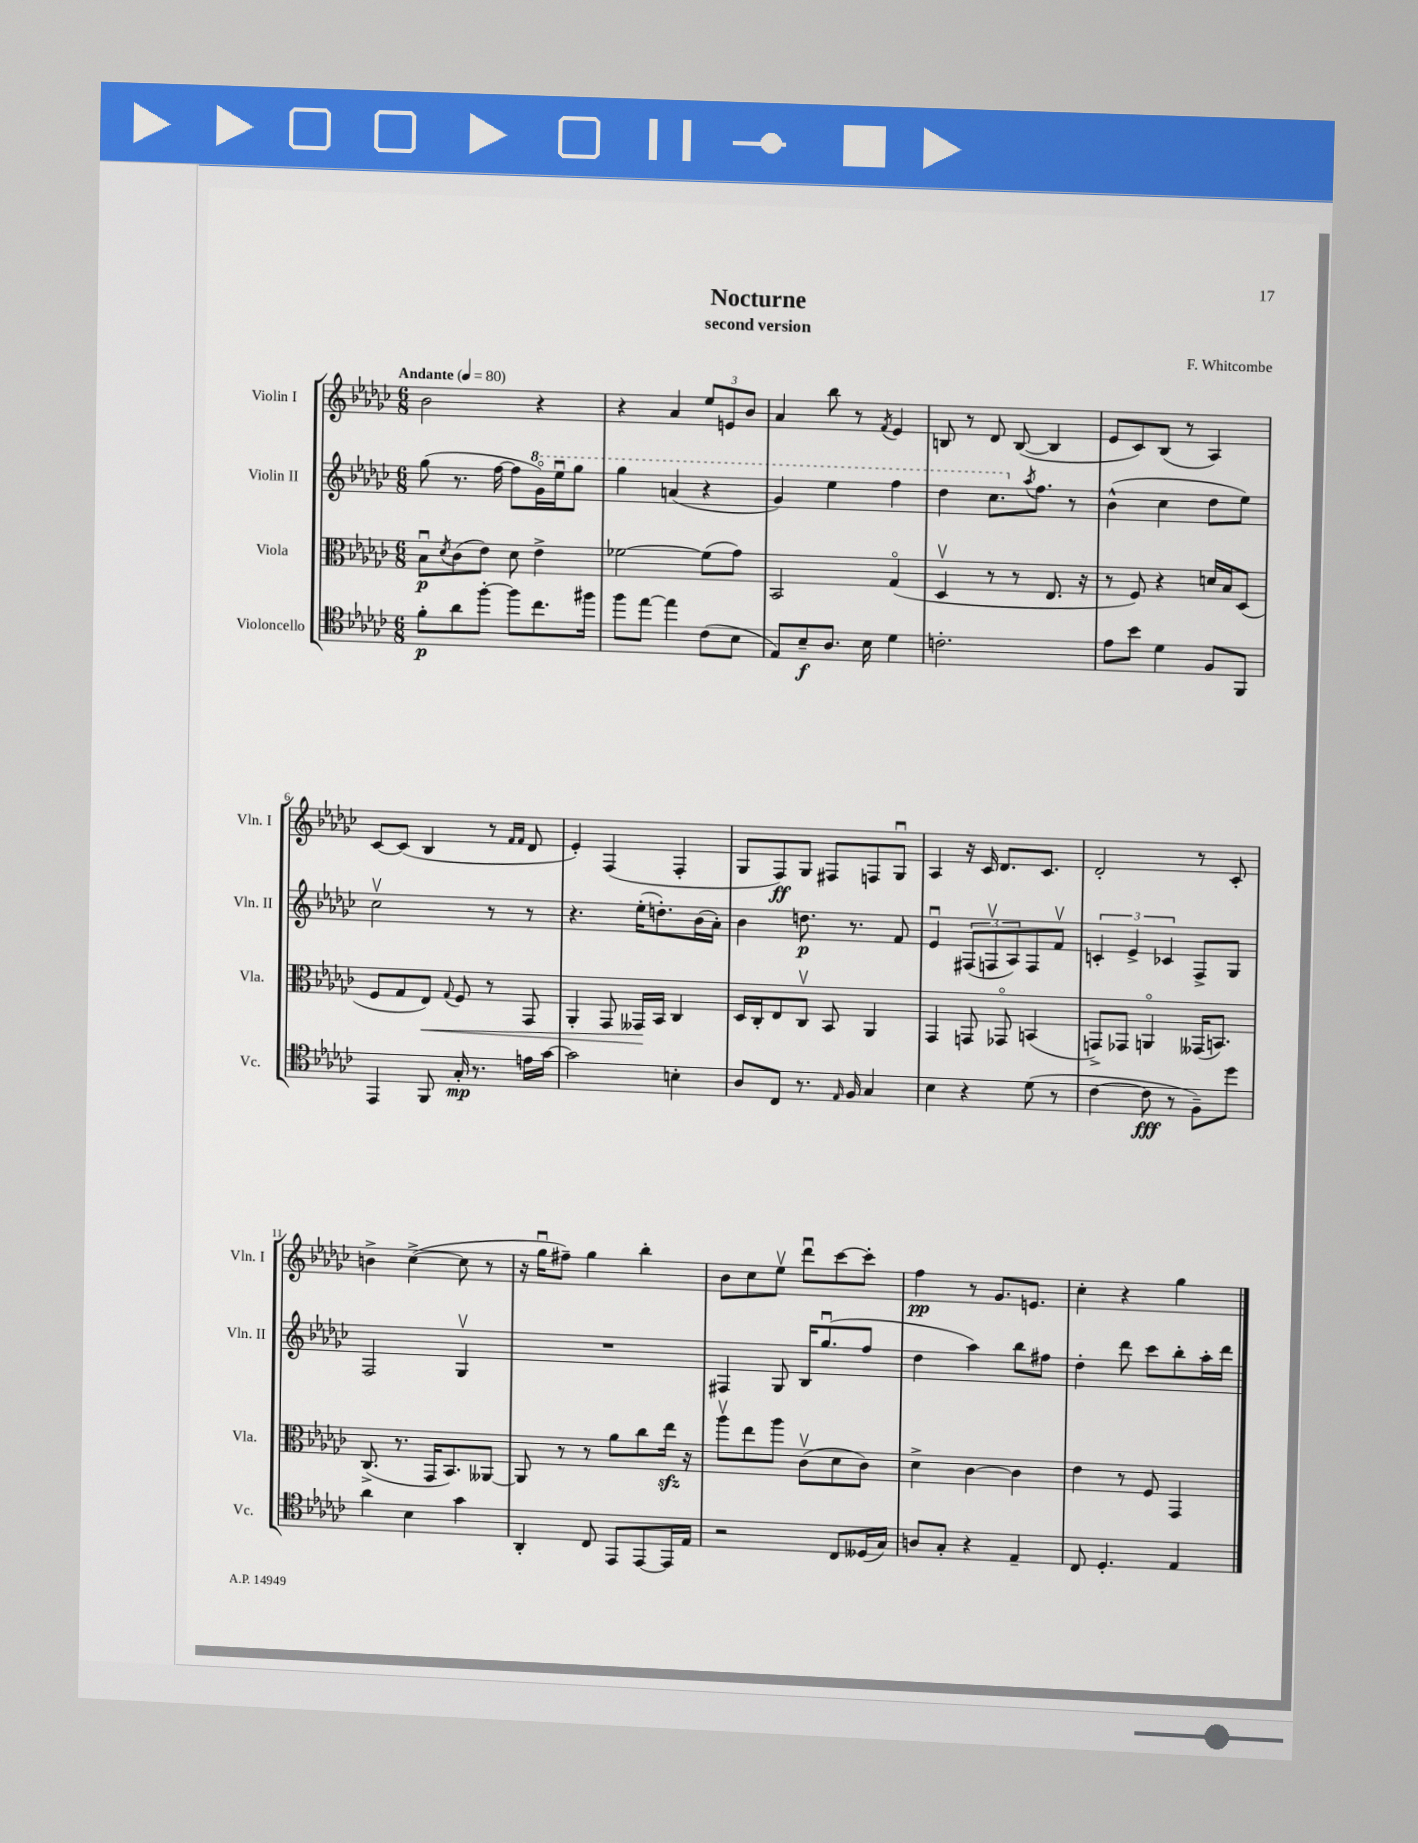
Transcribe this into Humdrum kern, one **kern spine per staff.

**kern	**kern	**kern	**kern
*staff4	*staff3	*staff2	*staff1
*clefC4	*clefC3	*clefG2	*clefG2
*k[b-e-a-d-g-c-]	*k[b-e-a-d-g-c-]	*k[b-e-a-d-g-c-]	*k[b-e-a-d-g-c-]
*M6/8	*M6/8	*M6/8	*M6/8
*MM80	*MM80	*MM80	*MM80
8f'	8B-u	(8gg-	2b-
.	8qd-	.	.
8a-	(8c-	8.r	.
[8ff'	8e-)	.	.
.	.	[16ff	.
8ff]	8d-	8ff]	.
8.cc-	4e-^	16gg-o)	4r
.	.	16eee-u	.
.	.	8ggg-	.
16ff#	.	.	.
=	=	=	=
8ff	[2f-	4ggg-	4r
[8ee-	.	.	.
4ee-]	.	(4aa	4a-
(8c-	(8f-]	4r	12ee-
.	.	.	12e
8B-	8g-)	.	.
.	.	.	12b-
=	=	=	=
8E-)	2BB-	4gg-)	4a-
8B-~	.	.	.
8.A-	.	4eee-	8bb-
.	.	.	8r
16B-	.	.	.
.	.	.	8qf
4d-	(4G-o	4fff	4e-
=	=	=	=
2.c'	4D-v	4ddd-	8B
.	.	.	8r
.	8r	8.ccc-	8d-
.	8r	.	([8B
.	.	8qaa-	.
.	.	8.ff	.
.	8.E-	.	4B]
.	.	8r	.
.	16r	.	.
=	=	=	=
8e-	8r	(4b-^^	8e-
8b-	8F)	.	8c-)
4d-	4r	4cc-	(8B-
.	.	.	8r
8F	16d	8dd-	4A-)
.	16B-	.	.
8FF	(8D-	8ee-)	.
=	=	=	=
4EE-	8F	2cc-v	[8c-
.	8G-	.	(8c-]
8FF	8E-)	.	4B-
.	8qqG-	.	.
16G-'	8F	.	.
8.r	.	.	.
.	8r	8r	8r
.	.	.	16qqf
.	.	.	16qqf
16e	8GG-	8r	8d-
[16g-	.	.	.
=	=	=	=
2g-]	4AA-'	4.r	4e-')
.	8GG-	.	(4F
.	16GG--	(16ee-'	.
.	16BB-	8.dd')	.
4B'	4C-	.	4F'
.	.	(16b-	.
.	.	16a-')	.
=	=	=	=
8A-	16D-	4b-	8G-
.	16C-'	.	.
8C-	8E-	.	8F)
8.r	8C-v	8.dd	8G-
.	8BB-	.	8F#
16qqE-	.	.	.
16F	.	8.r	.
4G-	4AA-	.	8F
.	.	8f	8G-u
=	=	=	=
4B-	4GG-	4e-u	4A-
4r	8GG	(12F#	16r
.	.	.	16c-
.	.	12Fv	.
.	8GG-o	.	8.d-
.	.	12A-)	.
(8d-	(4BB	8F	.
.	.	.	8.c-
8r	.	8fv	.
=	=	=	=
[4c-	8GG^)	6c'	2d-'
.	8GG-	.	.
.	.	6e-^	.
8c-]	4AAo	.	.
.	.	6c-	.
8r	.	.	.
8F~)	(16GG--	8F^	8r
.	8.BB)	.	.
8dd-	.	8G-	8c-'
=	=	=	=
4a-	(8.C-^	2F	4b^
.	8.r	.	.
4B-	.	.	([4cc-^
.	16GG-	.	.
.	8.BB-)	.	.
4g-	.	4G-v	8cc-]
.	[8AA--	.	8r
=	=	=	=
4AA-'	8AA--]	2.r	16r
.	.	.	16gg-u
.	8r	.	8ff#~)
8C-	8r	.	4gg-
8EE-	8a-	.	.
[8EE-	8cc-	.	4bb-'
16EE-]	16ee-	.	.
16E-	16r	.	.
=	=	=	=
2r	8aa-v	4F#	8b-
.	8ee-	.	8cc-
.	8aa-	8G-	8ee-v
.	(8c-v	16B-	8ddd-u
.	.	(8.gg-u	.
8C-	8d-	.	[8ccc-
(16D--	8c-)	8ff	8ccc-']
16G-)	.	.	.
=	=	=	=
8A	4d-^	4dd-	4ff
8G-'	.	.	.
4r	[4c-	4aa-)	8r
.	.	.	8.g-
4E-~	4c-]	8bb-	.
.	.	.	8.e
.	.	8ff#	.
=	=	=	=
8C-	4e-	4dd-'	4cc-'
4.D-'	.	.	.
.	8r	8ddd-	4r
.	8F	8ccc-	.
4E-	4GG-	8bb-'	4gg-
.	.	16aa-'	.
.	.	16ddd-	.
==	==	==	==
*-	*-	*-	*-
